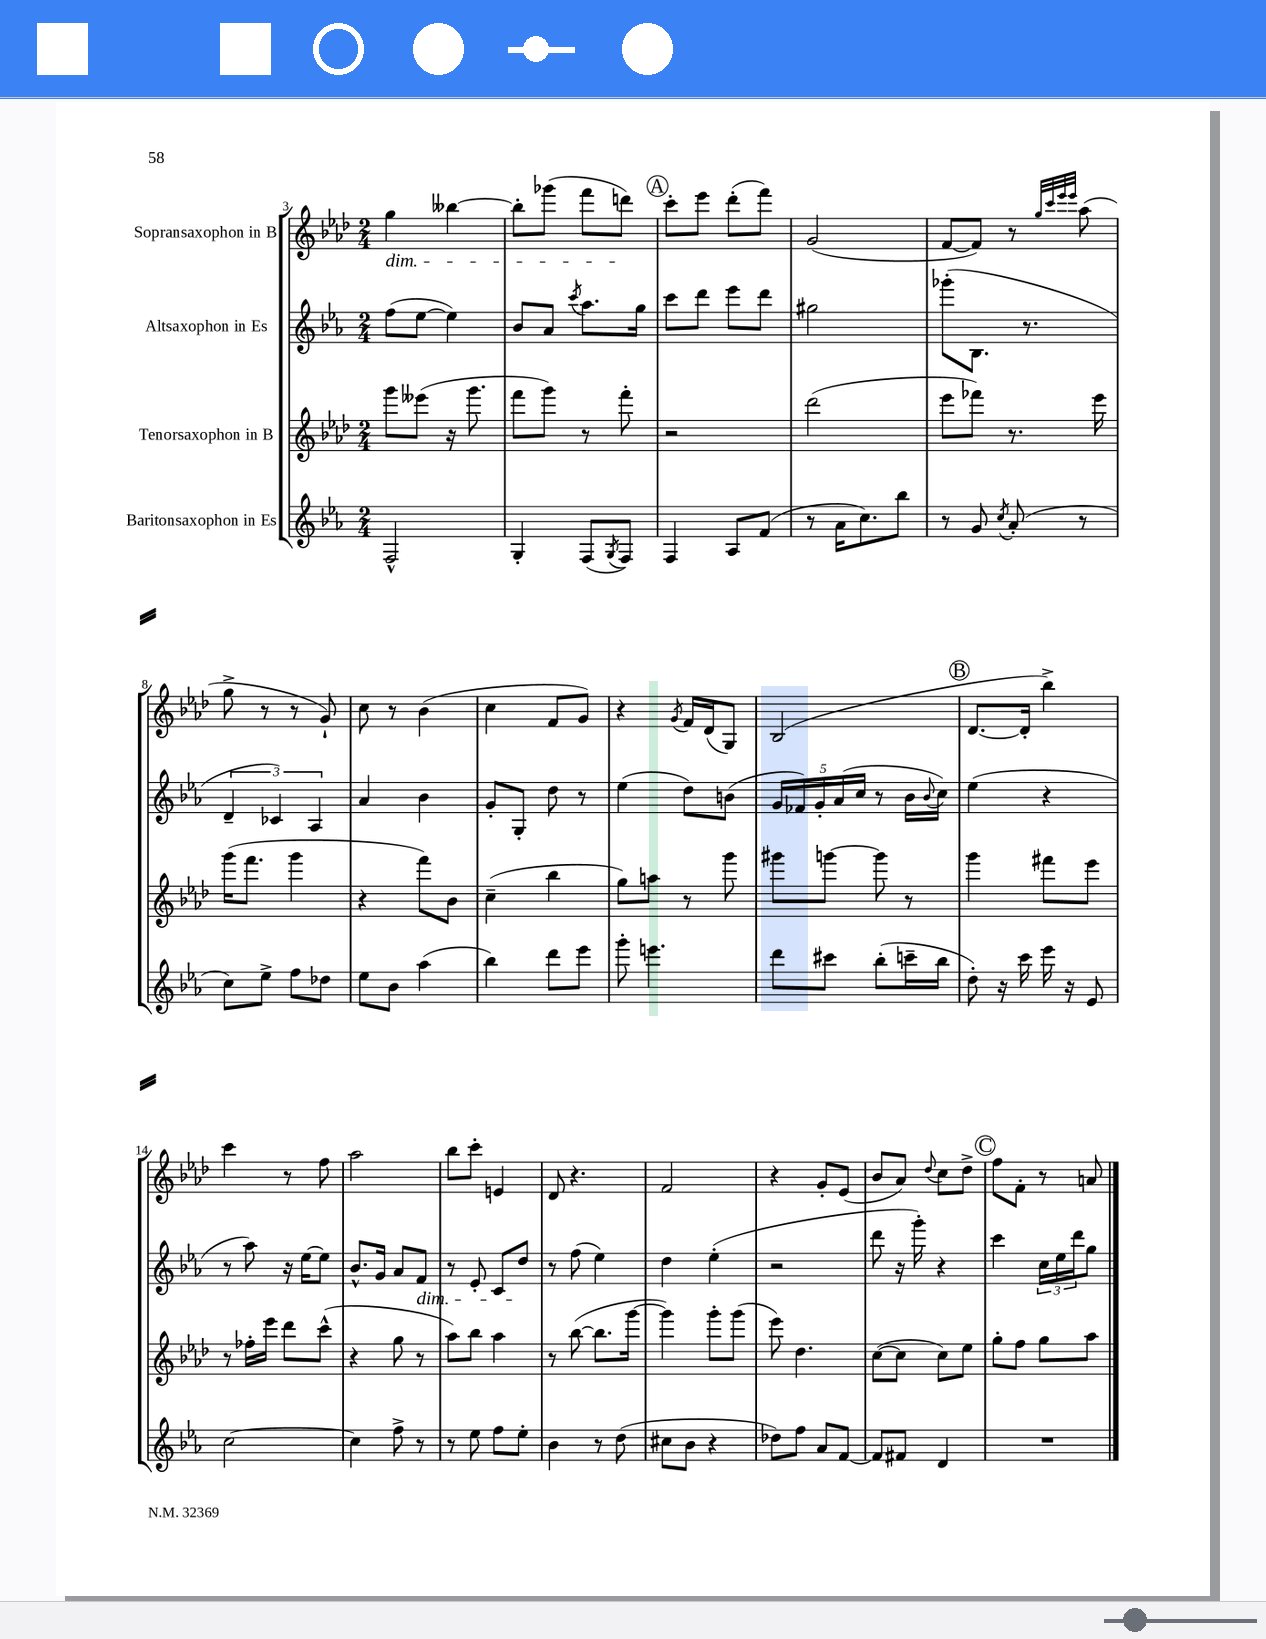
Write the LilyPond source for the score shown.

<<
\new StaffGroup <<
\new Staff = "s0" \with { instrumentName = "Sopransaxophon in B" } {
    \clef treble \key aes \major \numericTimeSignature \time 2/4
    g''4\dim beses''4~ |
    beses''8-. ges'''8( f'''8 d'''8\!) |
    \mark \markup { \circle "A" } c'''8-. ees'''8 des'''8-.( f'''8) |
    g'2( |
    f'8~ f'8) r8 \grace { g''32 c'''32 ees'''32 ees'''32 } aes''8( |
    g''8-> r8 r8 g'8-!) |
    c''8 r8 bes'4( |
    c''4 f'8 g'8) |
    r4 \acciaccatura { g'8 } f'16 des'16( g8) |
    bes2( |
    \mark \markup { \circle "B" } des'8.~ des'16-. bes''4->) |
    c'''4 r8 f''8 |
    aes''2 |
    bes''8 c'''8-. e'4 |
    des'8 r4. |
    f'2 |
    r4 g'8-. ees'8( |
    bes'8 aes'8) \appoggiatura { des''8 } c''8 des''8-> |
    \mark \markup { \circle "C" } f''8 f'8-. r8 a'8 \bar "|." |
}
\new Staff = "s1" \with { instrumentName = "Altsaxophon in Es" } {
    \clef treble \key ees \major \numericTimeSignature \time 2/4
    f''8( ees''8~ ees''4) |
    bes'8 aes'8 \acciaccatura { c'''8 } aes''8. g''16 |
    \mark \markup { \circle "A" } c'''8 d'''8 ees'''8 d'''8 |
    gis''2 |
    ges'''8-.( bes8. r8. |
    \tuplet 3/2 { d'4-- ces'4) aes4 } |
    aes'4 bes'4 |
    g'8-. g8-. d''8 r8 |
    ees''4( d''8) b'8( |
    \tuplet 5/4 { g'16 fes'16) g'16-. aes'16( c''16 } r8 bes'16 \appoggiatura { bes'8 } c''16) |
    \mark \markup { \circle "B" } ees''4( r4 |
    r8 aes''8) r16 ees''16~ ees''8 |
    bes'8.-^ g'16 aes'8 f'8\dim |
    r8 ees'8-. c'8 d''8\! |
    r8 f''8( ees''4) |
    d''4 ees''4-.( |
    r2 |
    d'''8 r16 g'''16-.) r4 |
    \mark \markup { \circle "C" } c'''4 \tuplet 3/2 { c''16 ees''16 d'''16 } g''8 \bar "|." |
}
\new Staff = "s2" \with { instrumentName = "Tenorsaxophon in B" } {
    \clef treble \key aes \major \numericTimeSignature \time 2/4
    g'''8 eeses'''8( r16 g'''8. |
    f'''8 g'''8) r8 f'''8-. |
    \mark \markup { \circle "A" } r2 |
    des'''2( |
    ees'''8 fes'''8) r8. ees'''16 |
    g'''16( f'''8. g'''4 |
    r4 f'''8) bes'8 |
    c''4--( bes''4 |
    g''8) a''8 r8 g'''8 |
    gis'''8 g'''8~ g'''8 r8 |
    \mark \markup { \circle "B" } g'''4 fis'''8 ees'''8 |
    r8 fes''16-. ees'''16 des'''8 c'''8-^( |
    r4 g''8 r8 |
    aes''8) bes''8 aes''4 |
    r8 bes''8~( bes''8. g'''16~ |
    g'''4) g'''8-. g'''8( |
    ees'''8) des''4. |
    c''8~( c''8 c''8) ees''8 |
    \mark \markup { \circle "C" } g''8-. f''8 g''8 aes''8 \bar "|." |
}
\new Staff = "s3" \with { instrumentName = "Baritonsaxophon in Es" } {
    \clef treble \key ees \major \numericTimeSignature \time 2/4
    f2-^ |
    g4-. f8( \acciaccatura { g8 } f8) |
    \mark \markup { \circle "A" } f4 aes8 f'8( |
    r8 aes'16 c''8.) bes''8 |
    r8 g'8 \acciaccatura { c''8 } aes'8-.( r8 |
    c''8) ees''8-> f''8 des''8 |
    ees''8 bes'8 aes''4( |
    bes''4) d'''8 ees'''8 |
    g'''8-. e'''4. |
    d'''8 cis'''8 bes''8-.( c'''16-- bes''16 |
    \mark \markup { \circle "B" } d''8-.) r16 c'''16 ees'''16 r16 ees'8 |
    c''2~ |
    c''4 f''8-> r8 |
    r8 ees''8 f''8 ees''8-. |
    bes'4 r8 d''8( |
    cis''8 bes'8 r4 |
    des''8) f''8 aes'8 f'8~ |
    f'8 fis'8 d'4 |
    \mark \markup { \circle "C" } R2 \bar "|." |
}
>>
>>
\layout { \context { \Score currentBarNumber = #3 } }
